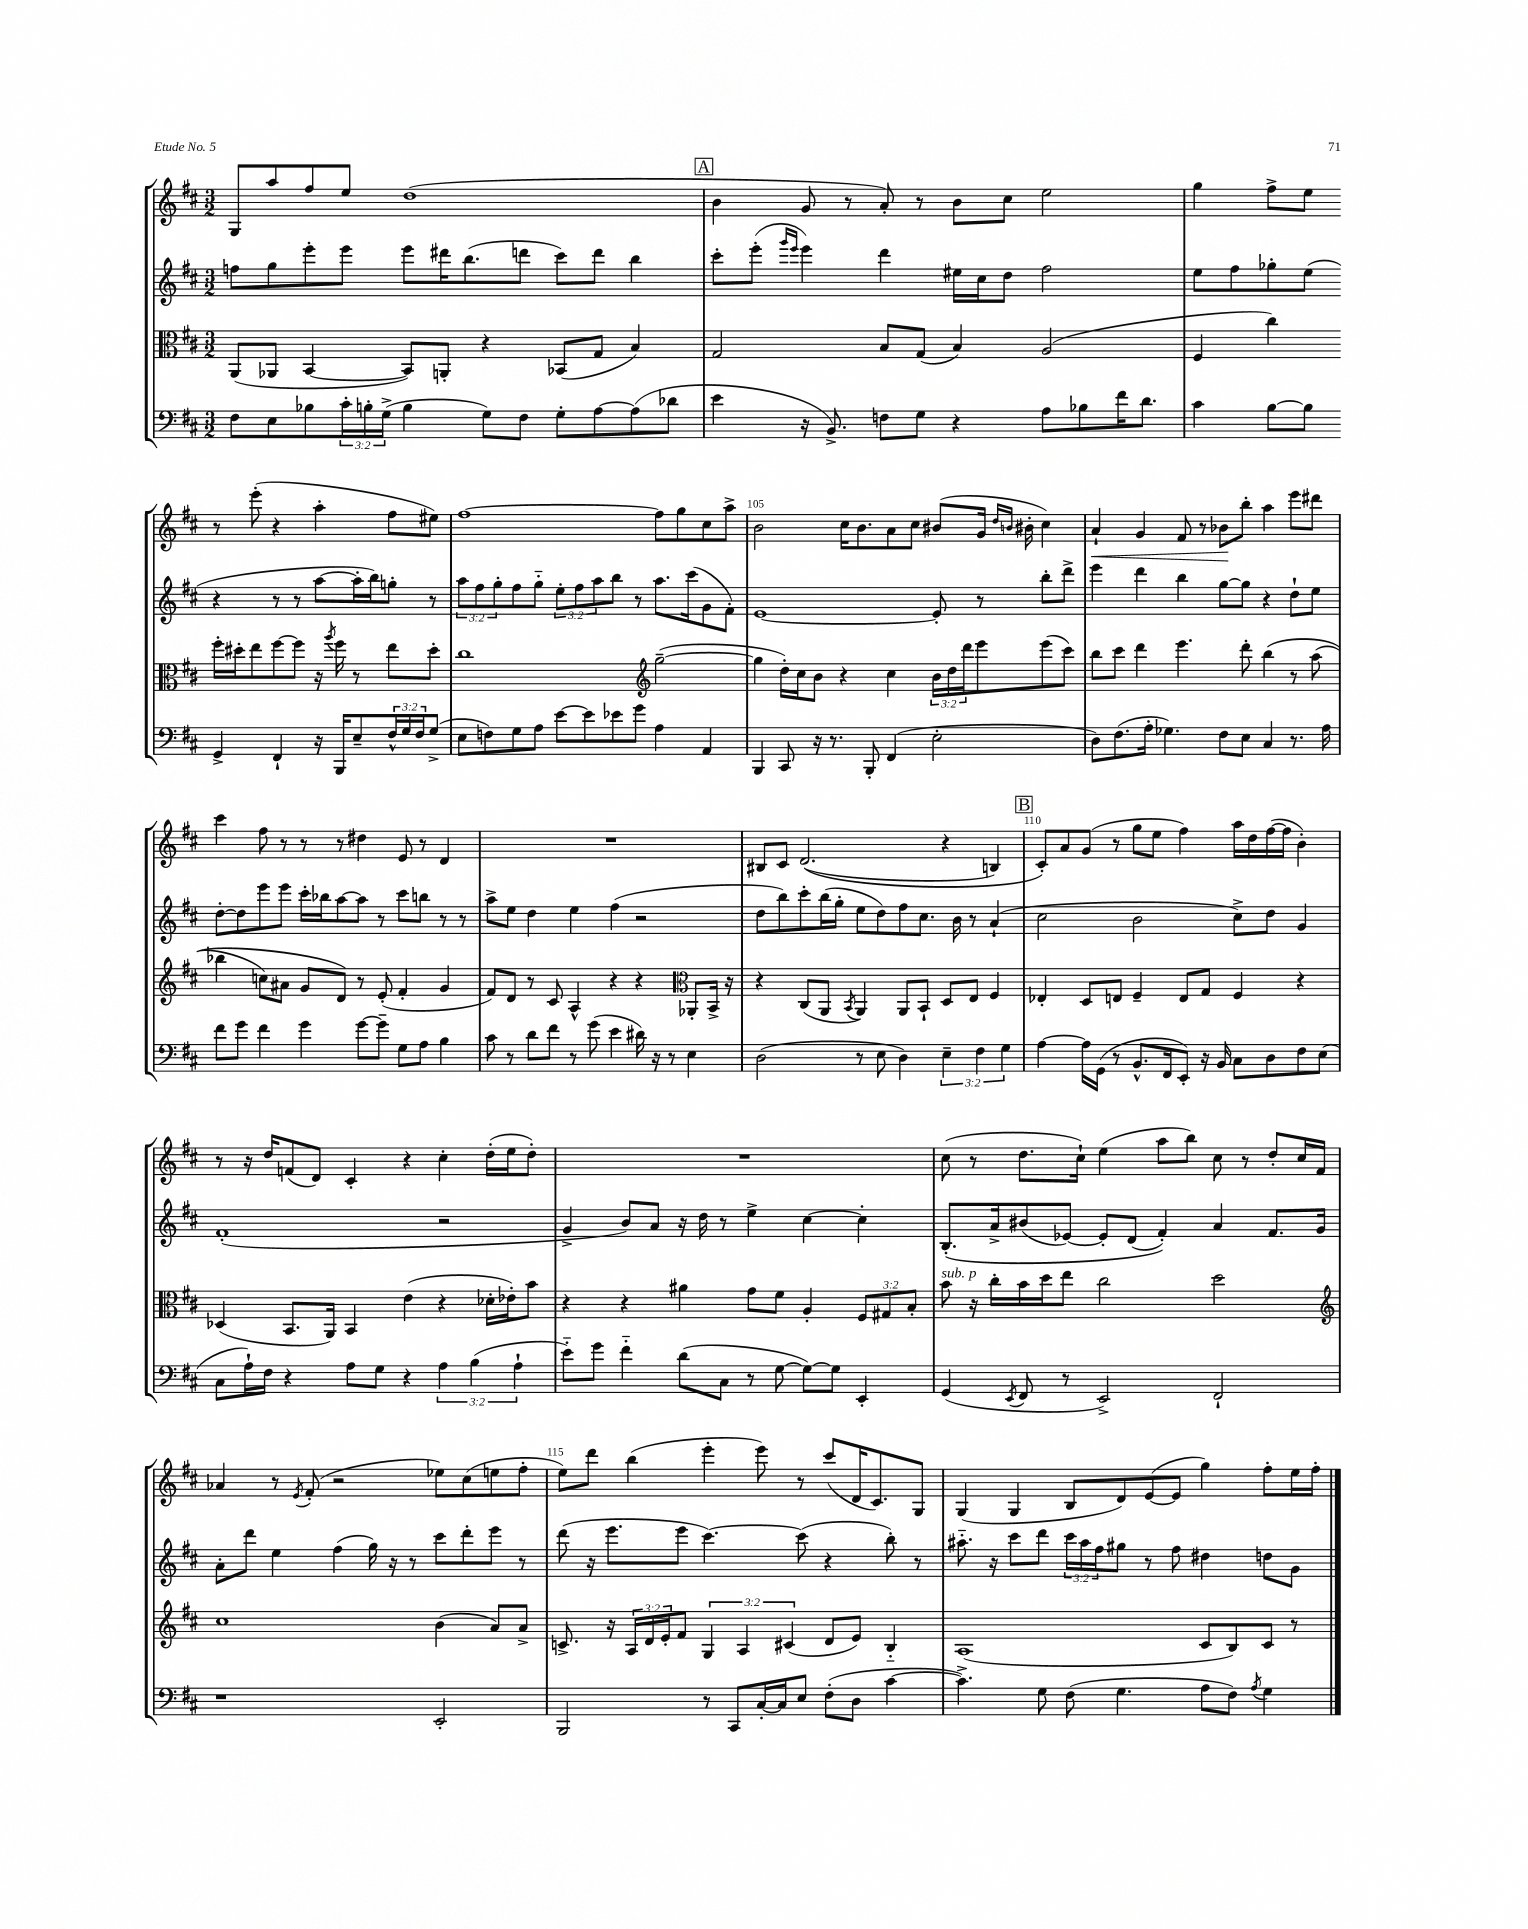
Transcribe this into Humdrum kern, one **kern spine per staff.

**kern	**kern	**kern	**kern
*staff4	*staff3	*staff2	*staff1
*clefF4	*clefC3	*clefG2	*clefG2
*k[f#c#]	*k[f#c#]	*k[f#c#]	*k[f#c#]
*M3/2	*M3/2	*M3/2	*M3/2
8F#	(8AA	8ff	8G
8E	8AA-	8gg	8aa
8B-	[4BB	8eee'	8ff#
24c#'	.	8eee	8ee
24B'	.	.	.
(24G^	.	.	.
4B	8BB])	8eee	(1dd
.	8AA'	16ddd#	.
.	.	(8.bb	.
8G)	4r	.	.
8F#	.	8ddd	.
8G'	(8BB-	8ccc#)	.
[8A	8G	8ddd	.
(8A]	4B)	4bb	.
8d-	.	.	.
=	=	=	=
4e	2G	8ccc#'	4b
.	.	(8eee'	.
.	.	16qqggg	.
.	.	16qqeee	.
16r	.	4eee)	8g
8.BB^)	.	.	.
.	.	.	8r
8F	8B	4ddd	8a')
8G	(8G	.	8r
4r	4B)	16ee#	8b
.	.	16cc#	.
.	.	8dd	8cc#
8A	(2A	2ff#	2ee
8B-	.	.	.
16f#	.	.	.
8.d	.	.	.
=	=	=	=
4c#	4F#	8ee	4gg
.	.	8ff#	.
[8B	4cc#)	8gg-'	8ff#^
8B]	.	(8ee	8ee
4GG^	16ff#'	4r	8r
.	16dd#'	.	.
.	8ee	.	(8eee'
4FF#`	[8ff#	8r	4r
.	8ff#]	8r	.
16r	16r	[8aa	4aa'
.	8qaa	.	.
16BBB	16ff#	.	.
8E~	8r	16aa']	.
.	.	16bb)	.
24F#^^	8ee	8gg'	8ff#
24G	.	.	.
24F#	.	.	.
(8G^	8dd#'	8r	8ee#)
=	=	=	=
8E	1cc#	12aa	[1ff#
.	.	12ff#	.
8F)	.	.	.
.	.	12gg'	.
8G	.	8ff#	.
8A	.	8gg'~	.
[8e	.	12ee'	.
.	.	12ff#	.
8e]	.	.	.
.	.	12aa	.
8e-	.	8bb	.
8g	.	8r	.
*	*clefG2	*	*
4A	([2gg~	8.aa	8ff#]
.	.	.	8gg
.	.	(16ccc#	.
4AA	.	8g	8cc#
.	.	8f#')	8aa^
=	=	=	=
4BBB	4gg]	[1e	2b
8CC#	16dd')	.	.
.	16cc#	.	.
16r	8b	.	.
8.r	.	.	.
.	4r	.	16cc#
.	.	.	8.b
8BBB'	.	.	.
(4FF#	4cc#	.	8a
.	.	.	8cc#
2E'	24b	8e']	(8b#
.	24dd	.	.
.	24ddd	.	.
.	8eee	8r	16g
.	.	.	16qqdd
.	.	.	16qqb
.	.	.	16b#'
.	(8eee	8bb'	4cc#)
.	8ccc#)	8ddd^	.
=	=	=	=
8D)	8bb	4eee	4a`
(8.F#	8ccc#	.	.
.	4ddd	4ddd	4g
16A'	.	.	.
4.G-)	.	.	.
.	4.eee	4bb	8f#
.	.	.	8r
8F#	.	[8gg	8b-
8E	8ddd'	8gg]	8bb'
4C#	&(4bb	4r	4aa
8.r	8r	8dd`	8eee
.	(8aa	8ee	8ddd#
16A	.	.	.
=	=	=	=
8f#	4bb-	[8dd'	4ccc#
8g	.	8dd]	.
4f#	8cc)	8eee	8ff#
.	8a#	8eee	8r
4g	8g	16ccc#'	8r
.	.	16bb-	.
.	8d&)	[8aa	8r
[8g	8r	8aa]	4dd#
8g~]	(8e'	8r	.
8G	4f#'	8ccc#	8e
8A	.	8bb	8r
4B	4g	8r	4d
.	.	8r	.
=	=	=	=
8c#	8f#)	8aa^	1.r
8r	8d	8ee	.
8d	8r	4dd	.
8f#	8c#	.	.
8r	4A^^	4ee	.
(8g	.	.	.
4e	4r	(4ff#	.
16d#)	4r	2r	.
16r	.	.	.
8r	.	.	.
*	*clefC3	*	*
4E	8AA-'	.	.
.	16BB^	.	.
.	16r	.	.
=	=	=	=
(2D	4r	8dd	8B#
.	.	8bb)	8c#
.	(8C#	8ccc#'	&((2.d
.	8AA	(16bb	.
.	.	16gg'	.
.	8qBB	.	.
8r	4AA)	8ee	.
8E	.	8dd)	.
4D)	8AA	8ff#	.
.	8BB`	8.cc#	.
6E~	8D	.	4r
.	.	16b	.
.	8E	8r	.
6F#	.	.	.
.	4F#	(4a`	4B)
6G	.	.	.
=	=	=	=
[4A	4E-'	2cc#	8c#'&)
.	.	.	8a
16A]	8D	.	(8g
(16GG	.	.	.
8r	8E	.	8r
8.BB^^	4F#~	2b	8gg
.	.	.	8ee
16FF#	.	.	.
8EE')	8E	.	4ff#)
16r	8G	.	.
16BB	.	.	.
8C#	4F#	8cc#^)	16aa
.	.	.	16dd
8D	.	8dd	([16ff#
.	.	.	16ff#]
8F#	4r	4g	4b')
(8E	.	.	.
=	=	=	=
8C#	(4D-	(1f#'	8r
16A`)	.	.	16r
16F#	.	.	16dd
4r	8.BB	.	(8f
.	.	.	8d)
.	16AA)	.	.
8A	4BB	.	4c#'
8G	.	.	.
4r	(4e	.	4r
6A	4r	2r	4cc#'
(6B	.	.	.
.	16d-'	.	(16dd'
.	16e-')	.	16ee
6A`	.	.	.
.	8b	.	8dd')
=	=	=	=
8e'~)	4r	4g^	1.r
8g	.	.	.
4f#'~	4r	8b)	.
.	.	8a	.
(8d	4a#	16r	.
.	.	16dd	.
8C#	.	8r	.
8r	8g	4ee^	.
[8G	8f#	.	.
8G_)	4A'	[4cc#	.
8G]	.	.	.
4EE'	12F#	4cc#']	.
.	12G#	.	.
.	12B'	.	.
=	=	=	=
(4GG	8b	&(8.B'	(8cc#
.	16r	.	8r
.	16cc#'	16a^	.
8qEE	.	.	.
8FF#	16b	(8b#	8.dd
.	16dd	.	.
8r	8ee	[8e-)	.
.	.	.	16cc#`)
2EE^)	2cc#	8e-']	(4ee
.	.	(8d	.
.	.	4f#')&)	8aa
.	.	.	8bb)
2FF#`	2dd	4a	8cc#
.	.	.	8r
.	.	8.f#	8dd'
.	.	.	16cc#
.	.	16g	16f#
=	=	=	=
*	*clefG2	*	*
1r	1cc#	8a'	4a-
.	.	8ddd	.
.	.	4ee	8r
.	.	.	8qe
.	.	.	(8f#'
.	.	(4ff#	2r
.	.	16gg)	.
.	.	16r	.
.	.	8r	.
2EE'	(4b	8ccc#	8ee-)
.	.	8ddd'	(8cc#
.	8a)	8eee	8ee
.	8a^	8r	8ff#'
=	=	=	=
2BBB	8.c^	(8ddd	8ee)
.	.	16r	8ddd
.	16r	8.eee	.
.	24A	.	(4bb
.	24d	.	.
.	24e'	.	.
.	8f#	8eee	.
8r	6G	[4.ccc#)	4eee'
8CC#	.	.	.
.	6A	.	.
[16C#'	.	.	8eee)
16C#]	.	.	.
.	(6c#	.	.
8E	.	(8ccc#]	8r
(8F#'	8d	4r	(8ccc#
8D	8e)	.	16d
.	.	.	8.c#)
[4c#	4B'~	8bb')	.
.	.	8r	8G
=	=	=	=
4.c#^])	(1A	8.aa#'~	(4G
.	.	16r	.
.	.	8ccc#	4G
8G	.	8ddd	.
(8F#	.	24ccc#	8B
.	.	24aa#	.
.	.	24ff#	.
4.G	.	8gg#	8d)
.	.	8r	([8e
.	.	8ff#	8e]
8A	8c#	4dd#	4gg)
8F#)	8B)	.	.
8qA	.	.	.
4G	8c#	8dd	8ff#'
.	8r	8g	16ee
.	.	.	16ff#'
==	==	==	==
*-	*-	*-	*-
